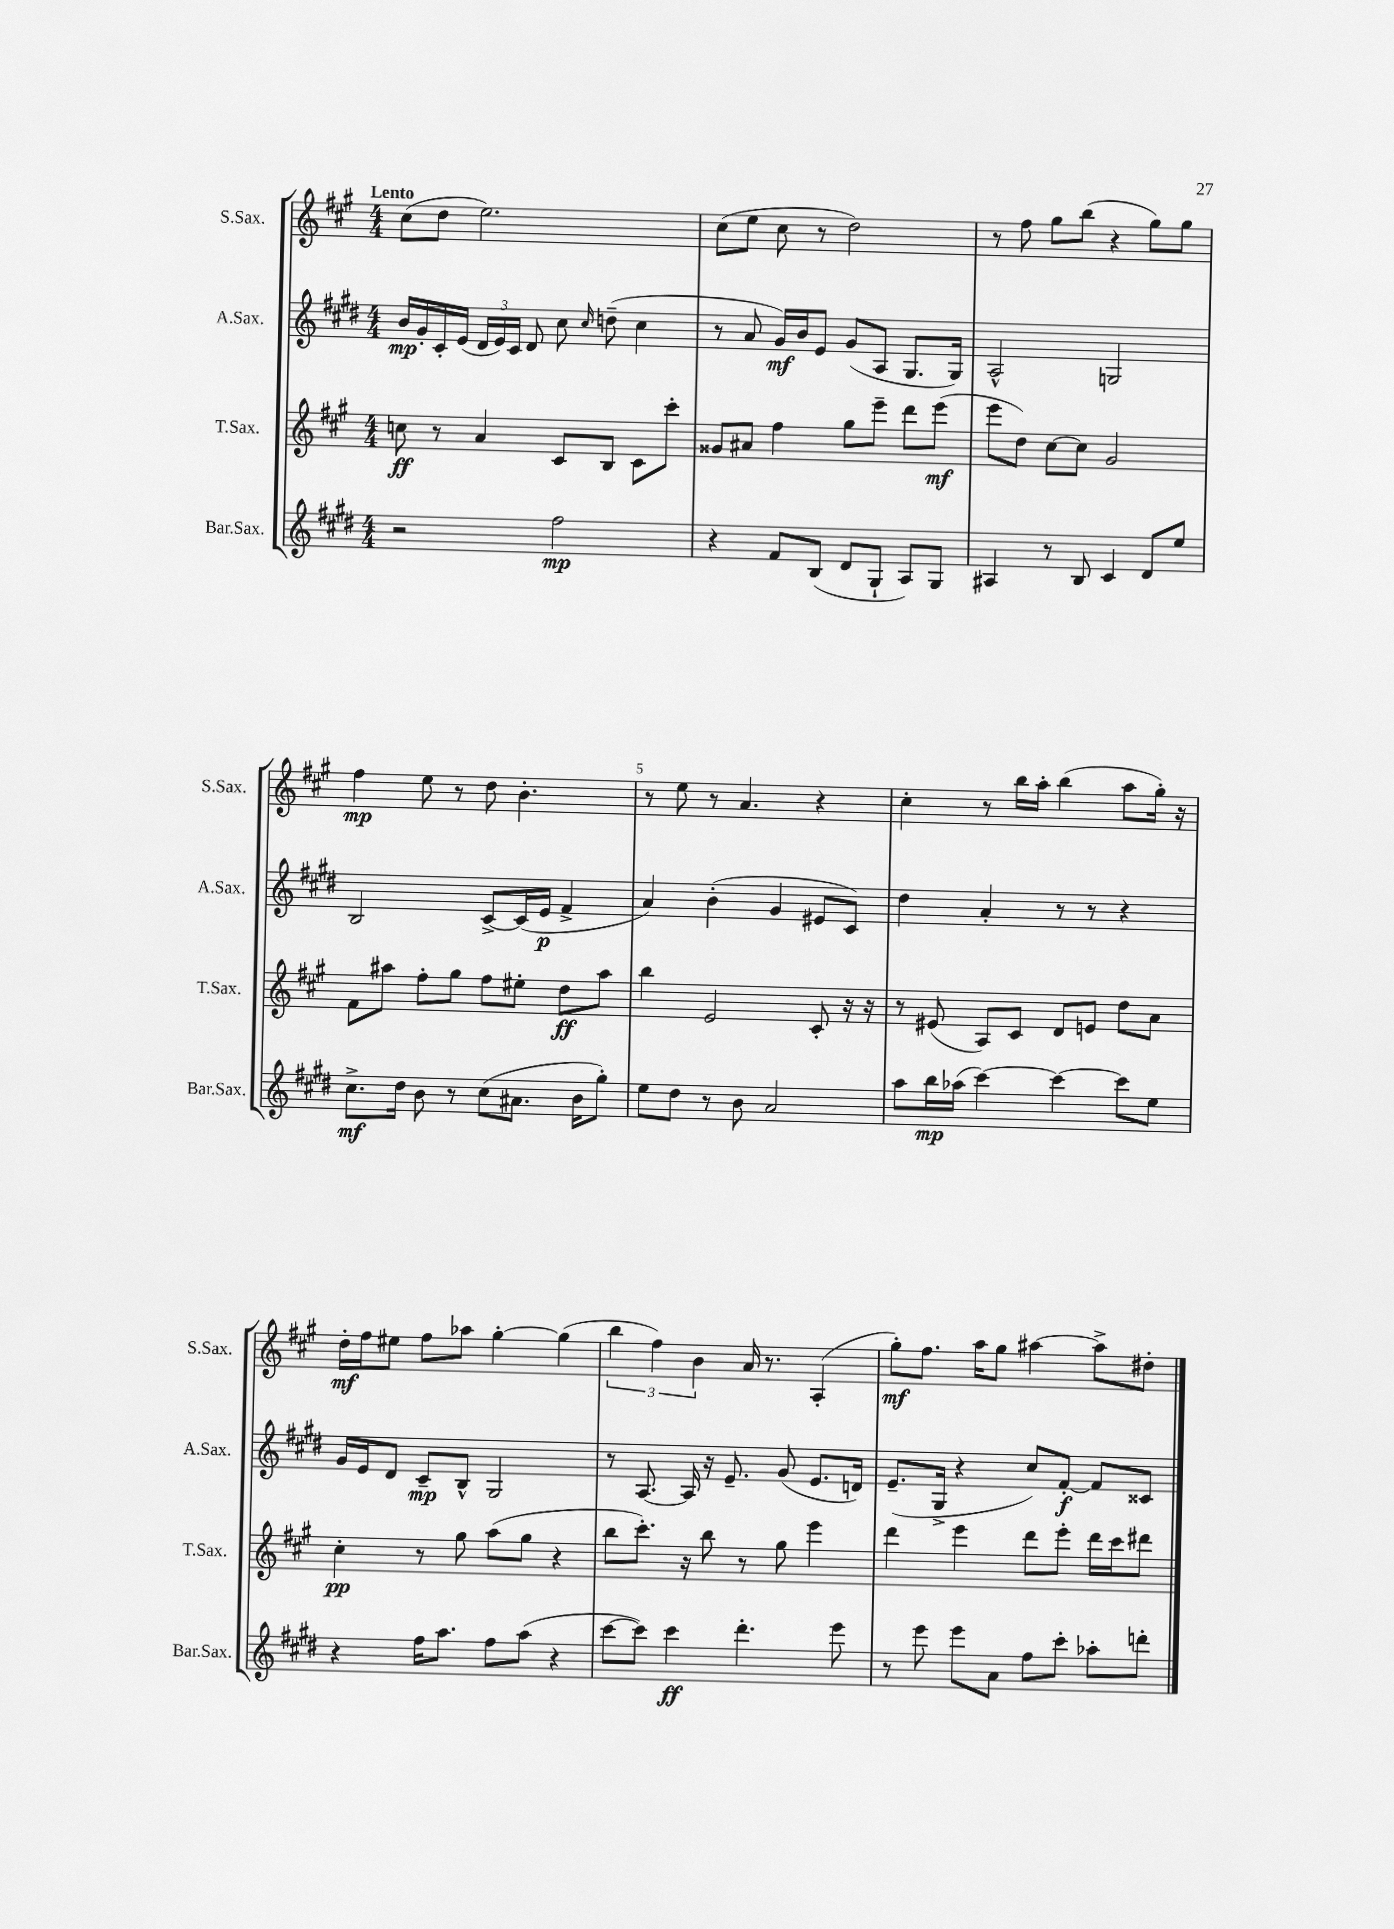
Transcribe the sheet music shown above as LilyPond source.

<<
\new StaffGroup <<
\new Staff = "s0" \with { instrumentName = "S.Sax." shortInstrumentName = "S.Sax." } {
    \clef treble \key a \major \numericTimeSignature \time 4/4 \tempo "Lento"
    \autoBeamOff cis''8[( d''8] e''2.) |
    cis''8[( e''8] cis''8 r8 d''2) |
    r8 fis''8 gis''8[ b''8]( r4 gis''8[) gis''8] |
    fis''4\mp e''8 r8 d''8 b'4.-. |
    r8 e''8 r8 a'4. r4 |
    cis''4-. r8 b''16[ a''16]-. b''4( a''8[ gis''16]-.) r16 |
    d''16[-.\mf fis''16 eis''8] fis''8[ aes''8] gis''4~-. gis''4( |
    \tuplet 3/2 { b''4 fis''4) b'4 } a'16 r8. a4-.( |
    gis''8[-.\mf) fis''8.] a''16[ gis''8] ais''4~ ais''8[-> dis''8]-. \bar "|." |
}
\new Staff = "s1" \with { instrumentName = "A.Sax." shortInstrumentName = "A.Sax." } {
    \clef treble \key e \major \numericTimeSignature \time 4/4
    \autoBeamOff b'16[\mp gis'16-. cis'16-. e'16]( \tuplet 3/2 { dis'16[ e'16) cis'16] } dis'8 cis''8 \grace { cis''16 } d''8--( cis''4 |
    r8 a'8 gis'16[\mf) b'16 e'8] gis'8[( a8] gis8.[ gis16]) |
    a2-^ g2 |
    b2 cis'8[~-> cis'16( e'16]\p fis'4-> |
    a'4) b'4-.( gis'4 eis'8[ cis'8]) |
    dis''4 a'4-. r8 r8 r4 |
    gis'16[ e'16 dis'8] cis'8[--\mp b8]-^ gis2 |
    r8 a8.~ a16 r16 e'8.-- gis'8( e'8.[ d'16]) |
    e'8.[--( gis16]-> r4 cis''8[) fis'8]~-.\f fis'8[ cisis'8] \bar "|." |
}
\new Staff = "s2" \with { instrumentName = "T.Sax." shortInstrumentName = "T.Sax." } {
    \clef treble \key a \major \numericTimeSignature \time 4/4
    \autoBeamOff c''8\ff r8 a'4 cis'8[ b8] cis'8[ cis'''8]-. |
    gisis'8[ ais'8] fis''4 gis''8[ e'''8]-- d'''8[ e'''8]\mf( |
    e'''8[ d''8]) cis''8[~ cis''8] gis'2 |
    fis'8[ ais''8] fis''8[-. gis''8] fis''8[ eis''8]-. d''8[\ff ais''8] |
    b''4 e'2 cis'8-. r16 r16 |
    r8 eis'8( a8[) cis'8] d'8[ e'8] d''8[ a'8] |
    cis''4-.\pp r8 gis''8 a''8[( gis''8] r4 |
    b''8[ cis'''8.]-.) r16 b''8 r8 gis''8 e'''4 |
    d'''4 e'''4 d'''8[ e'''8]-. d'''16[ cis'''16 dis'''8] \bar "|." |
}
\new Staff = "s3" \with { instrumentName = "Bar.Sax." shortInstrumentName = "Bar.Sax." } {
    \clef treble \key e \major \numericTimeSignature \time 4/4
    \autoBeamOff r2 fis''2\mp |
    r4 fis'8[ b8]( dis'8[ gis8]-! a8[) gis8] |
    ais4 r8 b8 cis'4 dis'8[ e''8] |
    cis''8.[->\mf dis''16] b'8 r8 cis''8[( ais'8.] b'16[ gis''8]-.) |
    e''8[ dis''8] r8 b'8 a'2 |
    a''8[ b''16\mp aes''16]( cis'''4~) cis'''4~ cis'''8[ e''8] |
    r4 fis''16[ a''8.] fis''8[ a''8]( r4 |
    cis'''8[~ cis'''8]) cis'''4\ff dis'''4.-. e'''8 |
    r8 e'''8 e'''8[ a'8] fis''8[ cis'''8]-. aes''8[-. d'''8]-. \bar "|." |
}
>>
>>
\layout { \context { \Score \override BarNumber.break-visibility = ##(#f #t #t) barNumberVisibility = #(every-nth-bar-number-visible 5) } }
